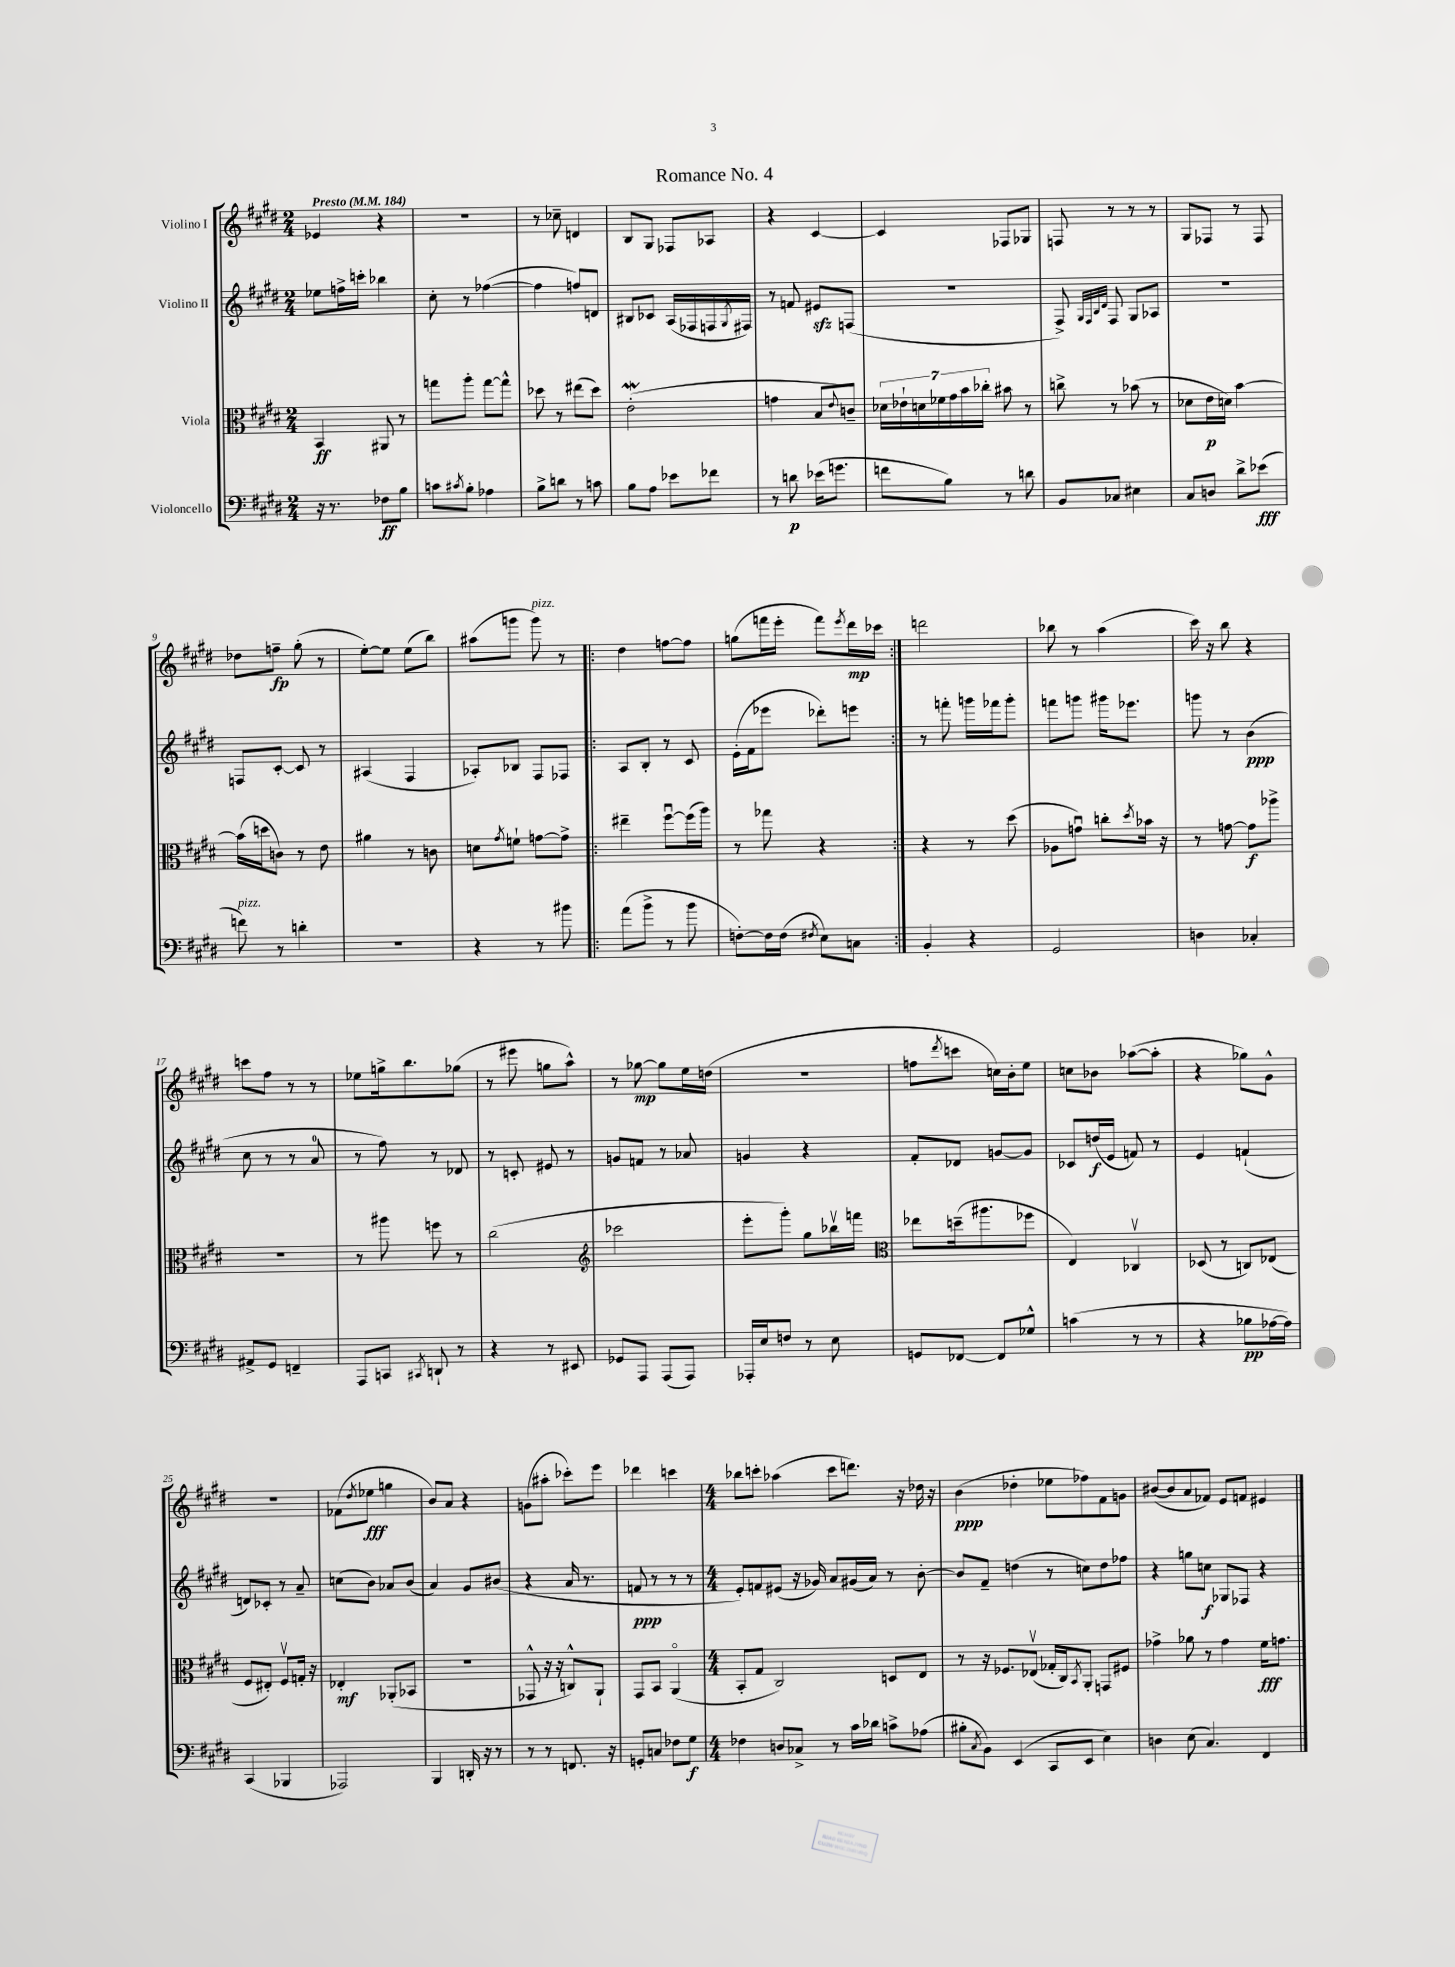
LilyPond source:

\header { title = "Romance No. 4" }
<<
\new StaffGroup <<
\new Staff = "s0" \with { instrumentName = "Violino I" } {
    \clef treble \key e \major \numericTimeSignature \time 2/4 \tempo "Presto" 4 = 184
    ees'4 r4 |
    R2 |
    r8 ces''8-- d'4 |
    b8 gis8 fes8 aes8 |
    r4 cis'4~ |
    cis'4 fes8 ges8 |
    f8 r8 r8 r8 |
    gis8 fes8 r8 fes8 |
    des''8 f''8--\fp gis''8-.( r8 |
    e''8~-.) e''8 e''8( b''8) |
    ais''8( g'''8 g'''8^\markup { \italic "pizz." }) r8 |
    \repeat volta 2 { dis''4 f''8~ f''8 |
    g''8( f'''16 e'''16-. f'''8) \acciaccatura { e'''8 } dis'''16\mp ces'''16 | }
    d'''2 |
    bes''8 r8 a''4( |
    cis'''16) r16 b''8 r4 |
    c'''8 fis''8 r8 r8 |
    ees''8 g''16-> b''8. ges''8( |
    r8 eis'''8 g''8 a''8-^) |
    r8 ges''8~\mp ges''8 e''16 d''16( |
    R2 |
    f''8 \acciaccatura { dis'''8 } c'''8 c''16) b'16-. e''8 |
    c''8 bes'8 aes''8~( aes''8-. |
    r4 ges''8) gis'8-^ |
    R2 |
    fes'8( \acciaccatura { dis''8 } ees''8\fff g''4 |
    b'8) a'8 r4 |
    g'8( ais''8-. ces'''8-.) e'''8 |
    des'''4 c'''4 |
    \numericTimeSignature \time 4/4 bes''8 c'''8-. aes''4( c'''8 d'''8.) r16 des''16 r16 |
    b'4\ppp( des''4-. ees''8 fes''8) fis'8 g'8 |
    bis'8~( bis'8 a'8 fes'8) e'8 f'8 eis'4 \bar "|." |
}
\new Staff = "s1" \with { instrumentName = "Violino II" } {
    \clef treble \key e \major \numericTimeSignature \time 2/4
    ees''8 f''16-> c'''16-. bes''4 |
    cis''8-. r8 fes''4~( |
    fes''4 f''8) d'8 |
    bis8 ces'8 a16( fes16 f16 \acciaccatura { gis8 } fis16) |
    r8 f'8 eis'8\sfz f8( |
    r2 |
    fis8->) \grace { gis32 fis32 b32 dis'32 } fis8 gis8 aes8 |
    R2 |
    f8 cis'8~-. cis'8 r8 |
    ais4( fis4 |
    aes8-.) bes8 fis8 fes8 |
    \repeat volta 2 { a8 b8-. r8 cis'8 |
    e'16-.( fis'16 ees'''8 des'''8-.) e'''8 | }
    r8 f'''8-. g'''16 fes'''16 g'''8-. |
    f'''8 g'''8 gis'''16 ees'''8. |
    g'''8 r8 b'4\ppp( |
    cis''8 r8 r8 a'8-0 |
    r8 fis''8) r8 des'8 |
    r8 c'8-. eis'8 r8 |
    g'8 f'8 r8 aes'8 |
    g'4 r4 |
    fis'8-. des'8 g'8~ g'8 |
    ces'8 d''16\f( e'16 f'8) r8 |
    e'4 f'4-!( |
    d'8) ces'8-. r8 a'8-- |
    c''8( b'8) aes'8 b'8( |
    a'4) gis'8 bis'8( |
    r4 a'16 r8. |
    f'8\ppp r8 r8 r8 |
    \numericTimeSignature \time 4/4 e'8-.) f'8 eis'8( r16 ges'16) a'8 gis'16( a'16) r8 b'8~-. |
    b'8 fis'8-- d''4( r8 c''8) d''8 fes''8 |
    r4 g''8 c''8\f ges8 fes8 r4 \bar "|." |
}
\new Staff = "s2" \with { instrumentName = "Viola" } {
    \clef alto \key e \major \numericTimeSignature \time 2/4
    b,4\ff ais,8 r8 |
    g''8 a''8-. g''8~ g''8-^ |
    des''8 r8 eis''8( des''8) |
    e'2-.\mordent( |
    g'4 b8 \appoggiatura { e'8 } c'8--) |
    \tuplet 7/4 { des'16 ees'16-! d'16 fes'16 gis'16 b'16 ces''16-. } bis'8 r8 |
    c''8-> r8 bes'8( r8 |
    des'8 e'16\p d'16) b'4~ |
    b'16( d''16 c'8) r8 e'8 |
    ais'4 r8 c'8 |
    d'8 \acciaccatura { gis'8 } f'8-! g'8~ g'8-> |
    \repeat volta 2 { eis''4-- fis''8~\downbow fis''16( a''16) |
    r8 ges''8 r4 | }
    r4 r8 dis''8( |
    aes8 g'8\downbow) c''8-. \acciaccatura { dis''8 } bes'16 r16 |
    r8 g'8~ g'8\f aes''8-> |
    R2 |
    r8 ais''8 f''8 r8 |
    cis''2( |
    \clef treble ces'''2 |
    e'''8-. gis'''8-.) gis''8 bes''16\upbow f'''16 |
    \clef alto ees''8 d''16--( ais''8. fes''8 |
    e4) ces4\upbow |
    des8( r8 c8) ees8( |
    fis8 eis8-.) fis8\upbow g16-. r16 |
    ees4-.\mf aes,8-.( bes,8 |
    R2 |
    ges,8-^ r16 r16 c8-^) a,8-! |
    gis,8 b,8 a,4\flageolet( |
    \numericTimeSignature \time 4/4 b,8-. gis8 cis2) d8 e8 |
    r8 r16 fes8. ees8\upbow( ges16-. cis16) \acciaccatura { b,8 } a,8-. g,8 fis8 |
    ges'4-> aes'8 r8 ges'4 fis'16\fff g'8. \bar "|." |
}
\new Staff = "s3" \with { instrumentName = "Violoncello" } {
    \clef bass \key e \major \numericTimeSignature \time 2/4
    r16 r8. fes8\ff b8 |
    c'8 \acciaccatura { cis'8 } b8-. aes4 |
    b8-> d'8 r8 c'8 |
    b8 a8 ees'8 fes'8 |
    r8 d'8\p ees'16( g'8. |
    f'8 b8) r8 d'8 |
    b,8 ces8 eis4 |
    cis8 d8 dis'8-> ees'8\fff( |
    f'8^\markup { \italic "pizz." }) r8 d'4-. |
    R2 |
    r4 r8 bis'8 |
    \repeat volta 2 { a'8( b'8-> r8 b'8 |
    f8~-.) f16 f16( \acciaccatura { fis8 } e8) c8 | }
    b,4-. r4 |
    gis,2 |
    d4 ces4-. |
    ais,8-> gis,8 f,4-- |
    a,,8 c,8 \acciaccatura { cis,8 } d,8-! r8 |
    r4 r8 eis,8 |
    ges,8 a,,8 a,,8( a,,8) |
    aes,,16-. e16 f8 r8 e8 |
    g,8 fes,8~ fes,8 ges8-^ |
    c'4( r8 r8 |
    r4 bes8\pp aes16~ aes16) |
    cis,4( bes,,4 |
    aes,,2) |
    b,,4 d,16-. r16 r8 |
    r8 r8 f,8. r16 |
    g,8-. c8 fes8 gis8\f |
    \numericTimeSignature \time 4/4 fes4 d8 ces8-> r8 cis'16 des'16 c'8-> aes8( |
    bis8-. \acciaccatura { cis8 } b,8) e,4( cis,8 e,8 e4) |
    d4 e8( cis4.) fis,4 \bar "|." |
}
>>
>>
